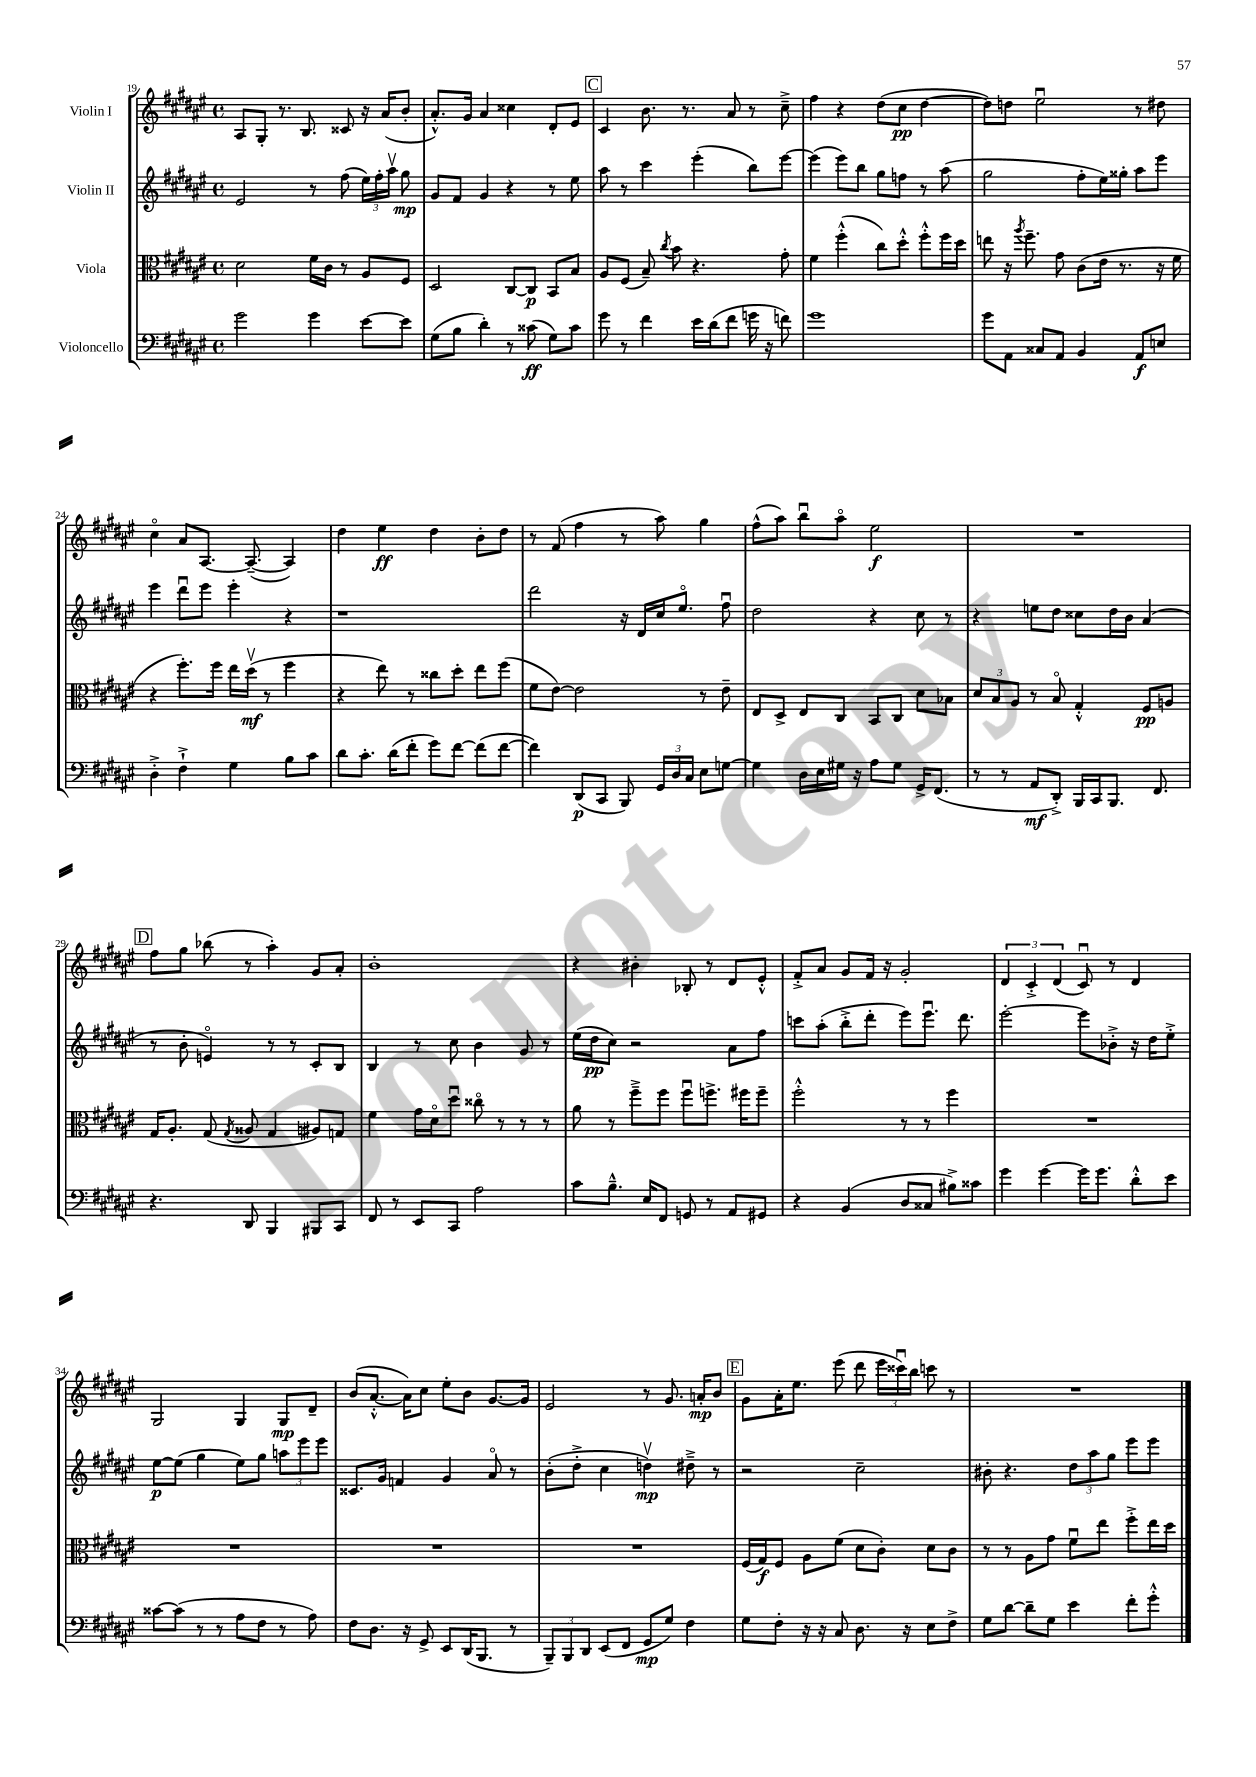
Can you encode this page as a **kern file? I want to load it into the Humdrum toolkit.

**kern	**kern	**kern	**kern
*staff4	*staff3	*staff2	*staff1
*clefF4	*clefC3	*clefG2	*clefG2
*k[f#c#g#d#a#e#]	*k[f#c#g#d#a#e#]	*k[f#c#g#d#a#e#]	*k[f#c#g#d#a#e#]
*M4/4	*M4/4	*M4/4	*M4/4
*met(c)	*met(c)	*met(c)	*met(c)
2g#	2d#	2e#	8A#
.	.	.	8G#'
.	.	.	8.r
.	.	.	8.B
4g#	16f#	8r	.
.	16c#	.	.
.	8r	(8ff#	8c##
[8e#	8A#	24ee#)	16r
.	.	24ff#'	.
.	.	.	(16a#
.	.	24aa#v	.
8e#]	8F#	8gg#	8b'
=	=	=	=
(8G#	2D#	8g#	8.a#'^^)
8B	.	8f#	.
.	.	.	16g#
4d#')	.	4g#	4a#
8r	[8C#	4r	4cc##
(8c##	8C#]	.	.
8G#)	8BB	8r	8d#'
8c##	8B	8ee#	8e#
=	=	=	=
8g#	8A#	8aa#	4c#
8r	(8F#	8r	.
4f#	8B~)	4ccc#	8.b
.	8qcc#	.	.
.	8b	.	.
.	.	.	8.r
16e#	4.r	(4eee#'	.
(16d#	.	.	.
8f#	.	.	8a#
16g	.	8bb)	8r
16r	.	.	.
8f)	8g#'	[8eee#	8cc#~^
=	=	=	=
1g#	4f#	(4eee#]	4ff#
.	(4ff#'^^	8eee#)	4r
.	.	8bb	.
.	8cc#)	8gg#	(8dd#
.	8dd#'^^	8ff	8cc#
.	8ff#'^^	8r	[4dd#
.	16ff#	(8aa#	.
.	16dd#	.	.
=	=	=	=
8g#	8ee	2gg#	8dd#])
8AA#	16r	.	8dd
.	8qaa#	.	.
.	8.ff#~	.	.
8C##	.	.	2ee#u
8AA#	8g#	.	.
4BB	(8c#	8ff#'	.
.	16e#	16ee#)	.
.	8.r	16gg##'	.
8AA#	.	8aa#	8r
8E	16r	8eee#	8dd#
.	16f#	.	.
=	=	=	=
4D#'^	4r	4eee#	4cc#o
4F#`^	8.ff#')	8ddd#u	8a#
.	.	8eee#	[8.A#
.	16ff#	.	.
4G#	16ee#	4eee#'	.
.	(16dd#v	.	(8.A#~_
.	8r	.	.
8B	4ff#	4r	4A#])
8c#	.	.	.
=	=	=	=
8d#	4r	1r	4dd#
8.c#'	.	.	.
.	8ee#)	.	4ee#
(16d#	.	.	.
8f#'	8r	.	.
8g#)	8cc##	.	4dd#
[8f#	8dd#'	.	.
(8f#]	8ee#	.	8b'
[8f#	(8ff#	.	8dd#
=	=	=	=
4f#])	8f#	2ddd#	8r
.	[8e#)	.	(8f#
(8DD#	2e#]	.	4ff#
8CC#	.	.	.
8BBB)	.	16r	8r
.	.	16d#	.
24GG#	.	16cc#	8aa#)
24D#	.	.	.
.	.	8.ee#o	.
24C#	.	.	.
8E#	8r	.	4gg#
[8G	8e#~	8ff#u	.
=	=	=	=
4G]	8E#	2dd#	(8ff#^^
.	8D#^	.	8aa#)
16D#	8E#	.	8bbu
16E#	.	.	.
16G#	8C#	.	8aa#o
16r	.	.	.
8A#	8BB	4r	2ee#
8G#	8C#	.	.
16GG#^	8d#	8cc#	.
(8.FF#	.	.	.
.	8B-	8r	.
=	=	=	=
8r	12d#	4r	1r
.	12B	.	.
8r	.	.	.
.	12A#	.	.
8AA#	8r	8ee	.
8DD#'^)	8Bo	8dd#	.
16BBB	4G#'^^	8cc##	.
16CC#	.	.	.
8.BBB	.	16dd#	.
.	.	16b	.
.	8F#	(4a#	.
8.FF#	.	.	.
.	8A	.	.
=	=	=	=
4.r	16G#	8r	8ff#
.	8.A#'	.	.
.	.	8b'	8gg#
.	(8G#	4eo)	(8bb-
.	8qG#	.	.
8DD#	8A##	.	8r
4BBB	4G#	8r	4aa#')
.	.	8r	.
8BBB#	8A#)	8c#'	8g#
8CC#	8G	8B	8a#'
=	=	=	=
8FF#	4f#	4B	1b'
8r	.	.	.
8EE#	16g#	8r	.
.	16d#o	.	.
8CC#	8dd#u	8cc#	.
2A#	8cc##o	4b	.
.	8r	.	.
.	8r	8g#	.
.	8r	8r	.
=	=	=	=
8c#	8a#	(16ee#	4r
.	.	16dd#	.
8.B~^^	8r	8cc#)	.
.	8ff#~^	2r	4b#'
16E#	.	.	.
8FF#	8ff#	.	.
8GG	8ff#u	.	8B-'
8r	8.ff^	.	8r
8AA#	.	8a#	8d#
.	16ff#	.	.
8GG#	8ff#~	8ff#	8e#'^^
=	=	=	=
4r	2ff#'^^	8ccc	8f#'^
.	.	(8aa#'	8a#
(4BB	.	8bb'^	8g#
.	.	8ddd#'	16f#
.	.	.	16r
8D#	8r	8eee#)	2g#'
8C##	8r	8.eee#u	.
8B#^)	4ff#	.	.
.	.	8.ddd#	.
8c##	.	.	.
=	=	=	=
4g#	1r	[2eee#'	6d#
.	.	.	6c#'^
[4g#	.	.	.
.	.	.	(6d#
16g#]	.	8eee#]	8c#u)
8.g#	.	.	.
.	.	8b-'^	8r
8d#'^^	.	16r	4d#
.	.	16dd#	.
8e#	.	8ee#'^	.
=	=	=	=
[8c##	1r	[8ee#	2G#
(8c##]	.	(8ee#]	.
8r	.	4gg#	.
8r	.	.	.
8A#	.	8ee#)	4G#
8F#	.	8gg#	.
8r	.	12aa	8G#
.	.	12eee#	.
8A#)	.	.	8d#~
.	.	12eee#	.
=	=	=	=
8F#	1r	8.c##	(8b
8.D#	.	.	[8.a#'^^
.	.	16g#	.
.	.	4f	.
16r	.	.	16a#])
8GG#^	.	.	8cc#
8EE#	.	4g#	8ee#'
(16DD#	.	.	8b
8.BBB	.	.	.
.	.	8a#o	[8.g#
8r	.	8r	.
.	.	.	16g#]
=	=	=	=
12BBB~)	1r	(8b'	2e#
12BBB	.	.	.
.	.	8dd#'^	.
12DD#	.	.	.
(8EE#	.	4cc#	.
8FF#	.	.	.
8GG#	.	4ddv)	8r
8G#)	.	.	8.g#
4F#	.	8dd#~^	.
.	.	.	16a'
.	.	8r	8b
=	=	=	=
8G#	(16F#	2r	8g#
.	16G#)	.	.
8F#'	8F#	.	16a#'
.	.	.	8.ee#
16r	8A#	.	.
16r	.	.	.
8C#	(8f#	.	(8eee#
8.D#	8d#	2cc#~	8ddd#
.	8c#')	.	24eee#
.	.	.	24ccc##u)
16r	.	.	.
.	.	.	24bb
8E#	8d#	.	8ccc
8F#^	8c#	.	8r
=	=	=	=
8G#	8r	8b#'	1r
[8d#	8r	4.r	.
8d#~]	8A#	.	.
8G#	8g#	.	.
4e#	8f#u	12dd#	.
.	.	12aa#	.
.	8ee#	.	.
.	.	12gg#	.
8f#'	8ff#'^	8eee#	.
8g#'^^	16ee#	8eee#	.
.	16dd#	.	.
==	==	==	==
*-	*-	*-	*-
